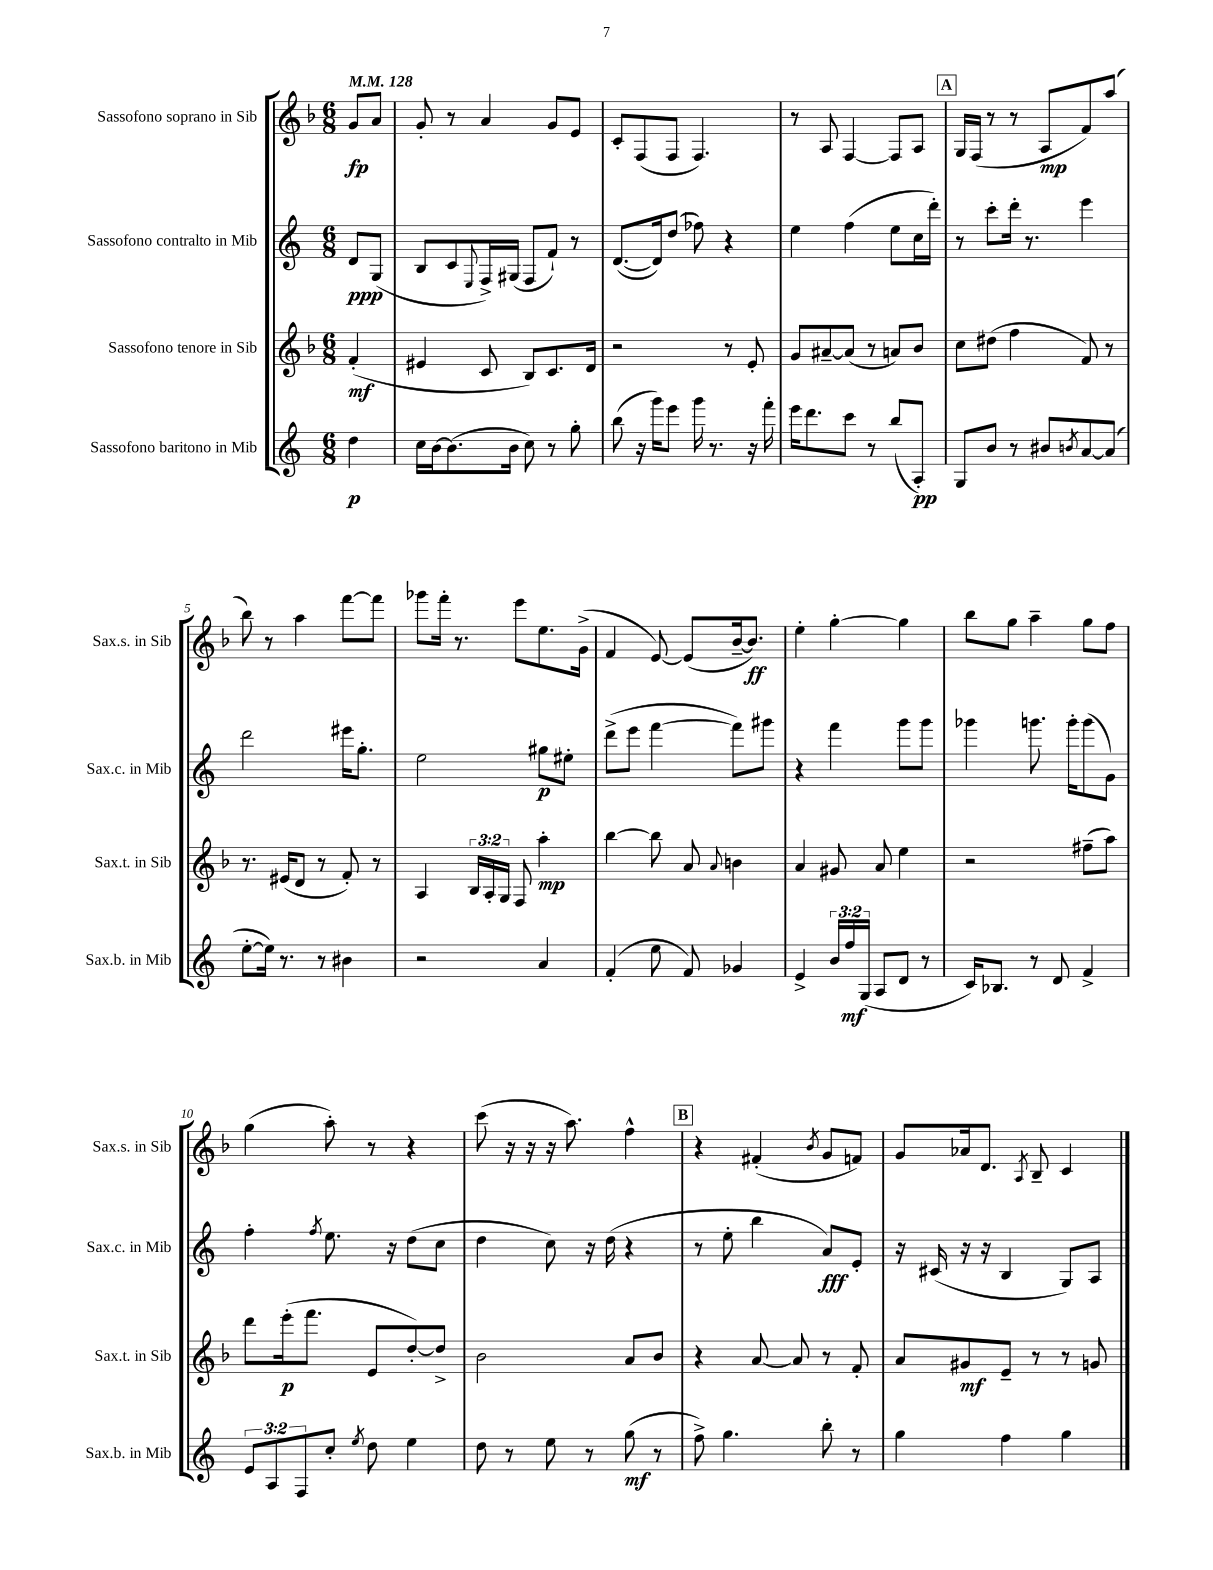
<<
\new StaffGroup <<
\new Staff = "s0" \with { instrumentName = "Sassofono soprano in Sib" shortInstrumentName = "Sax.s. in Sib" } {
    \clef treble \key f \major \numericTimeSignature \time 6/8 \partial 4 \tempo 4 = 128
    g'8\fp a'8 |
    g'8-. r8 a'4 g'8 e'8 |
    c'8-. f8( f8 f4.) |
    r8 a8 f4~ f8 a8 |
    \mark \markup { \box "A" } g16 f16( r8 r8 a8\mp f'8) a''8( |
    bes''8) r8 a''4 f'''8~ f'''8 |
    ges'''8 f'''16-. r8. e'''8 e''8. g'16->( |
    f'4 e'8~) e'8( bes'16~-- bes'8.\ff) |
    e''4-. g''4~-. g''4 |
    bes''8 g''8 a''4-- g''8 f''8 |
    g''4( a''8-.) r8 r4 |
    c'''8( r16 r16 r16 a''8.) f''4-^ |
    \mark \markup { \box "B" } r4 fis'4-.( \acciaccatura { bes'8 } g'8 f'8) |
    g'8 aes'16 d'8. \acciaccatura { a8 } bes8-- c'4 \bar "|." |
}
\new Staff = "s1" \with { instrumentName = "Sassofono contralto in Mib" shortInstrumentName = "Sax.c. in Mib" } {
    \clef treble \key c \major \numericTimeSignature \time 6/8 \partial 4
    d'8\ppp g8( |
    b8 c'8 \appoggiatura { e8 } f16->) gis16( f8 f'8-!) r8 |
    d'8.~( d'16) d''8( fes''8) r4 |
    e''4 f''4( e''8 c''16 d'''16-.) |
    \mark \markup { \box "A" } r8 c'''8-. d'''16-. r8. e'''4 |
    d'''2 eis'''16 g''8.-. |
    e''2 gis''8\p eis''8-. |
    d'''8->( e'''8 f'''4~ f'''8) gis'''8 |
    r4 f'''4 g'''8 g'''8 |
    ges'''4 g'''8. g'''16-. g'''8( g'8) |
    f''4-. \acciaccatura { f''8 } e''8. r16 d''8( c''8 |
    d''4 c''8) r16 d''16( r4 |
    \mark \markup { \box "B" } r8 e''8-. b''4 a'8\fff) e'8-. |
    r16 cis'16( r16 r16 b4 g8) a8 \bar "|." |
}
\new Staff = "s2" \with { instrumentName = "Sassofono tenore in Sib" shortInstrumentName = "Sax.t. in Sib" } {
    \clef treble \key f \major \numericTimeSignature \time 6/8 \override Staff.TupletNumber.text = #tuplet-number::calc-fraction-text \partial 4
    f'4-.\mf( |
    eis'4 c'8 bes8) c'8. d'16 |
    r2 r8 e'8-. |
    g'8 ais'8~-- ais'8( r8 a'8) bes'8 |
    \mark \markup { \box "A" } c''8 dis''8( f''4 f'8) r8 |
    r8. eis'16( d'8 r8 f'8-.) r8 |
    a4 \tuplet 3/2 { bes16 a16-. g16 } f8 a''4-.\mp |
    bes''4~ bes''8 a'8 \appoggiatura { a'8 } b'4 |
    a'4 gis'8 a'8 e''4 |
    r2 fis''8--( a''8) |
    d'''8 e'''16-.\p( f'''8. e'8 d''8~-.) d''8-> |
    bes'2 a'8 bes'8 |
    \mark \markup { \box "B" } r4 a'8~ a'8 r8 f'8-. |
    a'8 gis'8\mf e'8-- r8 r8 g'8 \bar "|." |
}
\new Staff = "s3" \with { instrumentName = "Sassofono baritono in Mib" shortInstrumentName = "Sax.b. in Mib" } {
    \clef treble \key c \major \numericTimeSignature \time 6/8 \override Staff.TupletNumber.text = #tuplet-number::calc-fraction-text \partial 4
    d''4\p |
    c''16 b'16~ b'8.( b'16 c''8) r8 g''8-. |
    b''8( r16 g'''16) e'''8 g'''16 r8. r16 f'''16-. |
    e'''16 d'''8. c'''8 r8 b''8( a8-.\pp) |
    \mark \markup { \box "A" } g8 b'8 r8 bis'8 \acciaccatura { b'8 } a'8~ a'8( |
    e''8~-. e''16) r8. r8 bis'4 |
    r2 a'4 |
    f'4-.( e''8 f'8) ges'4 |
    e'4-> \tuplet 3/2 { b'16 f''16\mf g16( } a8 d'8 r8 |
    c'16) bes8. r8 d'8 f'4-> |
    \tuplet 3/2 { e'8 a8 f8 } c''8-. \acciaccatura { e''8 } d''8 e''4 |
    d''8 r8 e''8 r8 g''8\mf( r8 |
    \mark \markup { \box "B" } f''8->) g''4. b''8-. r8 |
    g''4 f''4 g''4 \bar "|." |
}
>>
>>
